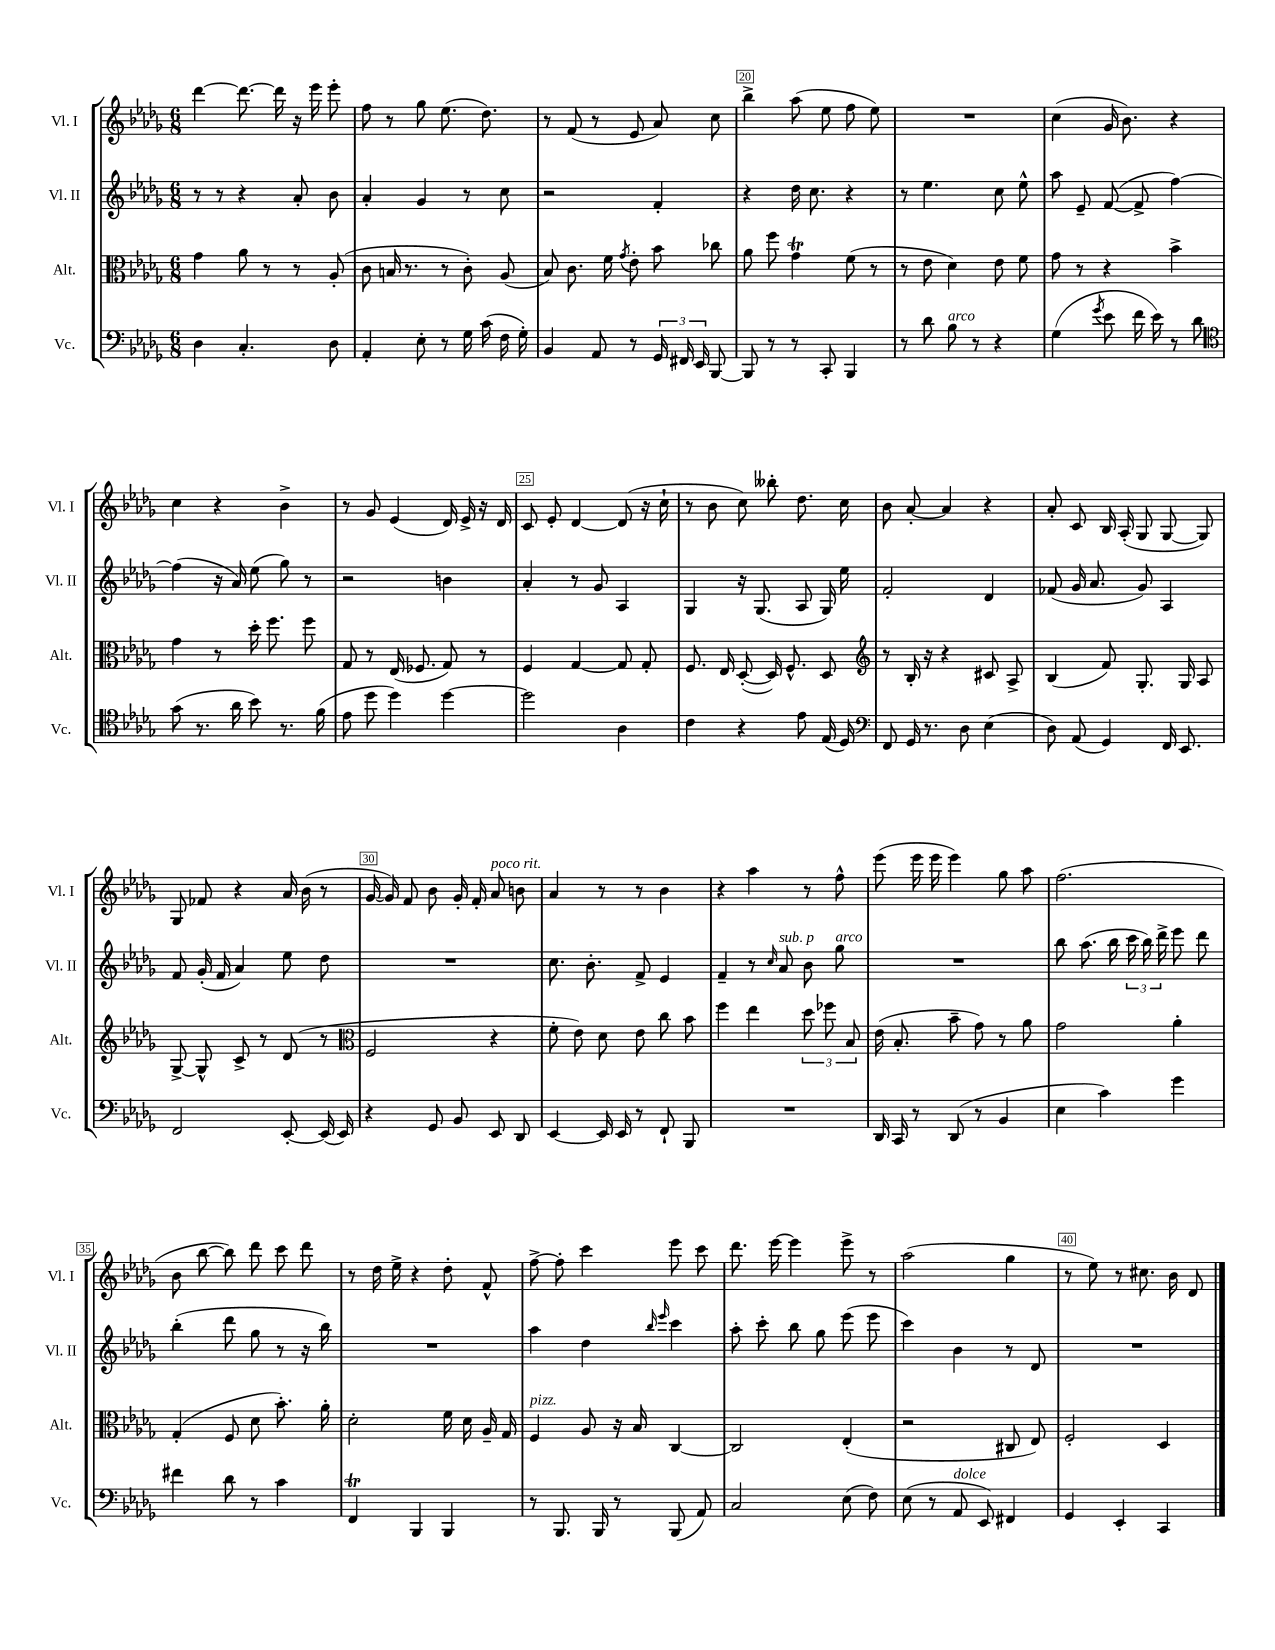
<<
\new StaffGroup <<
\new Staff = "s0" \with { instrumentName = "Vl. I" shortInstrumentName = "Vl. I" } {
    \clef treble \key des \major \numericTimeSignature \time 6/8
    \autoBeamOff des'''4~ des'''8.~ des'''16 r16 ees'''16 ees'''8-. |
    f''8 r8 ges''8 ees''8.( des''8.) |
    r8 f'8( r8 ees'8 aes'8) c''8 |
    bes''4-> aes''8( ees''8 f''8 ees''8) |
    R2. |
    c''4( ges'16 bes'8.) r4 |
    c''4 r4 bes'4-> |
    r8 ges'8 ees'4( des'16) ees'16-> r16 des'16 |
    c'8 ees'8-. des'4~ des'8( r16 c''16-! |
    r8 bes'8 c''8) beses''8-. des''8. c''16 |
    bes'8 aes'8~-. aes'4 r4 |
    aes'8-. c'8 bes16 aes16-.( ges8 ges8~ ges8) |
    ges8 fes'8 r4 aes'16 bes'16( r8 |
    ges'16~ ges'16) f'8 bes'8 ges'16-. f'16-. aes'8^\markup { \italic "poco rit." } b'8 |
    aes'4 r8 r8 bes'4 |
    r4 aes''4 r8 f''8-^ |
    ees'''8( ees'''16 ees'''16 ees'''4) ges''8 aes''8 |
    f''2.( |
    bes'8 bes''8~ bes''8) des'''8 c'''8 des'''8 |
    r8 des''16 ees''16-> r4 des''8-. f'8-^ |
    f''8~-> f''8-. c'''4 ees'''8 c'''8 |
    des'''8. ees'''16~ ees'''4 ees'''8-> r8 |
    aes''2( ges''4 |
    r8 ees''8) r8 cis''8. bes'16 des'8 \bar "|." |
}
\new Staff = "s1" \with { instrumentName = "Vl. II" shortInstrumentName = "Vl. II" } {
    \clef treble \key des \major \numericTimeSignature \time 6/8
    \autoBeamOff r8 r8 r4 aes'8-. bes'8 |
    aes'4-. ges'4 r8 c''8 |
    r2 f'4-. |
    r4 des''16 c''8. r4 |
    r8 ees''4. c''8 ees''8-^ |
    aes''8 ees'8-- f'8~( f'8-> f''4~) |
    f''4( r16 aes'16) ees''8( ges''8) r8 |
    r2 b'4 |
    aes'4-. r8 ges'8 aes4 |
    ges4 r16 ges8.( aes8 ges16) ees''16 |
    f'2-. des'4 |
    fes'8( ges'16 aes'8. ges'8) aes4 |
    f'8 ges'16-.( f'16 aes'4) ees''8 des''8 |
    R2. |
    c''8. bes'8.-. f'8-> ees'4 |
    f'4-- r8 \grace { c''16 } aes'8^\markup { \italic "sub. p" } bes'8 ges''8^\markup { \italic "arco" } |
    R2. |
    bes''8 aes''8.( bes''16 \tuplet 3/2 { c'''16 bes''16) des'''16-> } ees'''8 des'''8 |
    bes''4-.( des'''8 ges''8 r8 r16 bes''16) |
    R2. |
    aes''4 des''4 \grace { bes''16 ees'''16 } c'''4 |
    aes''8-. c'''8-. bes''8 ges''8 ees'''8( ees'''8 |
    c'''4) bes'4 r8 des'8 |
    R2. \bar "|." |
}
\new Staff = "s2" \with { instrumentName = "Alt." shortInstrumentName = "Alt." } {
    \clef alto \key des \major \numericTimeSignature \time 6/8
    \autoBeamOff ges'4 aes'8 r8 r8 aes8-.( |
    c'8 b16 r8. r8 c'8-.) aes8( |
    bes8) c'8. f'16 \acciaccatura { ges'8 } ees'8-. bes'8 ces''8 |
    aes'8 f''8 ges'4\trill f'8( r8 |
    r8 ees'8 des'4) ees'8 f'8 |
    ges'8 r8 r4 bes'4-> |
    ges'4 r8 des''16-. f''8. f''8 |
    ges8 r8 ees16( fes8. ges8) r8 |
    f4 ges4~ ges8 ges8-. |
    f8. ees16 des8~-.( des16) f8.-^ des8 |
    \clef treble r8 bes16-. r16 r4 cis'8 aes8-> |
    bes4( f'8) ges8.-. ges16 aes8 |
    ges8~-> ges8-^ c'8-> r8 des'8( r8 |
    \clef alto f2 r4 |
    f'8-. ees'8) des'8 ees'8 c''8 bes'8 |
    f''4 ees''4 \tuplet 3/2 { des''8 fes''8 bes8 } |
    ees'16( bes8.-. bes'8-- ges'8) r8 aes'8 |
    ges'2 aes'4-. |
    ges4-.( f8 des'8 bes'8.-.) aes'16-. |
    des'2-. f'16 des'16 aes16-- ges16 |
    f4^\markup { \italic "pizz." } aes8 r16 bes16 c4~ |
    c2 ees4-.( |
    r2 cis8 ees8) |
    f2-. des4 \bar "|." |
}
\new Staff = "s3" \with { instrumentName = "Vc." shortInstrumentName = "Vc." } {
    \clef bass \key des \major \numericTimeSignature \time 6/8
    \autoBeamOff des4 c4.-. des8 |
    aes,4-. ees8-. r8 ges16 c'16( f16 ges16-.) |
    bes,4 aes,8 r8 \tuplet 3/2 { ges,16 fis,16 ees,16 } bes,,8~ |
    bes,,8 r8 r8 c,8-. bes,,4 |
    r8 des'8 bes8^\markup { \italic "arco" } r8 r4 |
    ges4( \acciaccatura { ges'8 } ees'8 f'16 ees'16) r8 des'8 |
    \clef tenor ges'8( r8. aes'16 bes'8) r8. f'16( |
    ees'8 des''8 des''4) des''4~ |
    des''2 aes4 |
    c'4 r4 ees'8 ees16( des16) |
    \clef bass f,8 ges,16 r8. des8 ees4( |
    des8) aes,8( ges,4) f,16 ees,8. |
    f,2 ees,8~-. ees,16( ees,16) |
    r4 ges,8 bes,8 ees,8 des,8 |
    ees,4~ ees,16 ees,16 r8 f,8-! bes,,8 |
    R2. |
    des,16 c,16 r8 des,8( r8 bes,4 |
    ees4 c'4) ges'4 |
    fis'4 des'8 r8 c'4 |
    f,4\trill bes,,4 bes,,4 |
    r8 bes,,8. bes,,16 r8 bes,,8( aes,8) |
    c2 ees8( f8) |
    ees8( r8 aes,8^\markup { \italic "dolce" } ees,8) fis,4 |
    ges,4 ees,4-. c,4 \bar "|." |
}
>>
>>
\layout { \context { \Score currentBarNumber = #17 \override BarNumber.break-visibility = ##(#f #t #t) barNumberVisibility = #(every-nth-bar-number-visible 5) \override BarNumber.stencil = #(make-stencil-boxer 0.1 0.3 ly:text-interface::print) } }
